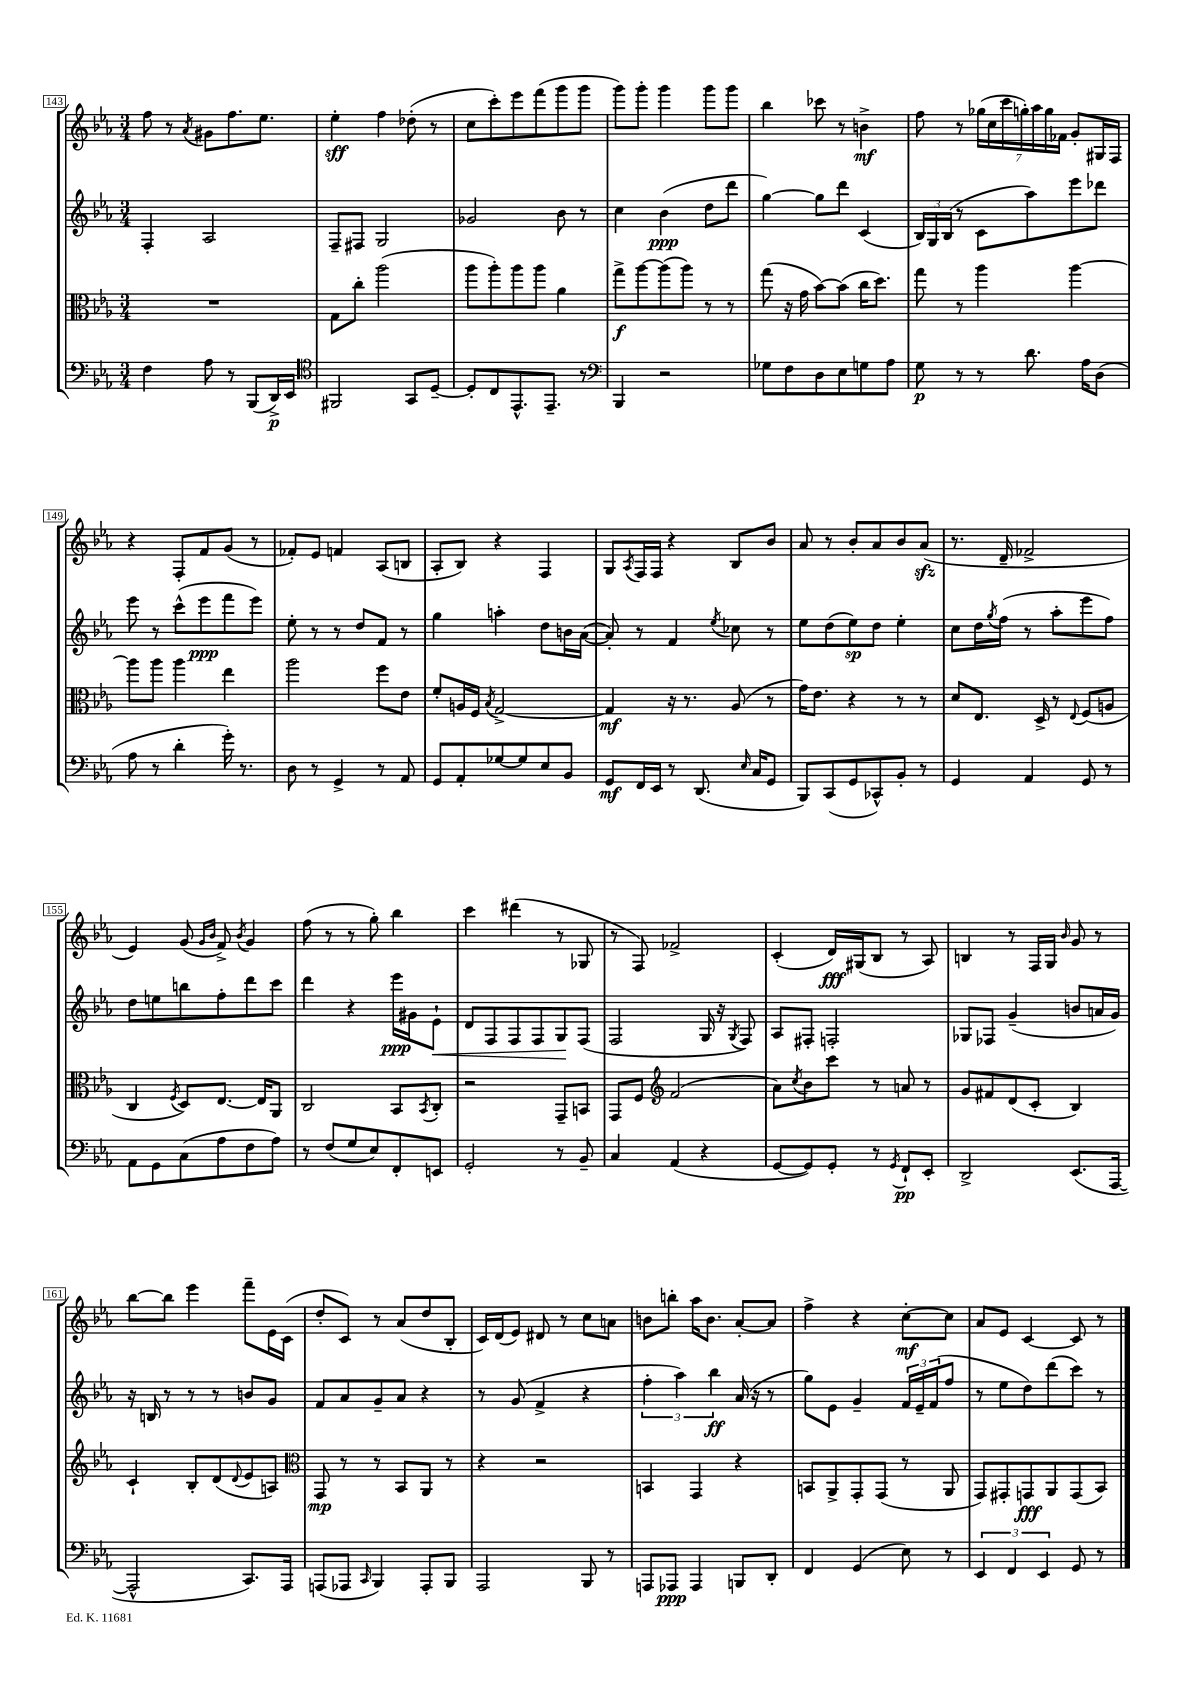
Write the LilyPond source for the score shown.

<<
\new StaffGroup <<
\new Staff = "s0" {
    \clef treble \key ees \major \numericTimeSignature \time 3/4
    f''8 r8 \acciaccatura { aes'8 } gis'8 f''8. ees''8. |
    ees''4-.\sff f''4 des''8-.( r8 |
    c''8 c'''8-.) ees'''8 f'''8( g'''8 g'''8 |
    g'''8) g'''8-. g'''4 g'''8 g'''8 |
    bes''4 ces'''8 r8 b'4->\mf |
    f''8 r8 \tuplet 7/4 { ges''16( c''16 c'''16 g''16-.) aes''16 g''16 fes'16 } g'8-. gis16 f16 |
    r4 f8-. f'8 g'8( r8 |
    fes'8-.) ees'8 f'4 aes8( b8 |
    aes8-. bes8) r4 f4 |
    g8 \acciaccatura { aes8 } f16 f16 r4 bes8 bes'8 |
    aes'8 r8 bes'8-. aes'8 bes'8 aes'8\sfz( |
    r8. d'16-- fes'2-> |
    ees'4) g'8( \grace { g'16 bes'16 } f'8->) \acciaccatura { bes'8 } g'4 |
    f''8( r8 r8 g''8-.) bes''4 |
    c'''4 dis'''4( r8 ges8 |
    r8 f8) fes'2-> |
    c'4-.( d'16\fff) gis16( bes8 r8 aes8) |
    b4 r8 f16 g16 \grace { bes'16 } g'8 r8 |
    bes''8~ bes''8 ees'''4 f'''8-- ees'16 c'16( |
    d''8-. c'8) r8 aes'8( d''8 bes8-. |
    c'16) d'16( ees'8) dis'8 r8 c''8 a'8 |
    b'8 b''8-. aes''16 b'8. aes'8~-. aes'8 |
    f''4-> r4 c''8~-.\mf c''8 |
    aes'8 ees'8 c'4~ c'8 r8 \bar "|." |
}
\new Staff = "s1" {
    \clef treble \key ees \major \numericTimeSignature \time 3/4
    f4-. aes2 |
    f8-- fis8 g2 |
    ges'2 bes'8 r8 |
    c''4 bes'4\ppp( d''8 d'''8 |
    g''4~) g''8 d'''8 c'4( |
    \tuplet 3/2 { bes16) g16 bes16( } r8 c'8 aes''8) ees'''8 des'''8 |
    ees'''8 r8 c'''8-^( ees'''8\ppp f'''8 ees'''8) |
    ees''8-. r8 r8 d''8 f'8 r8 |
    g''4 a''4-. d''8 b'16 aes'16~( |
    aes'8-.) r8 f'4 \acciaccatura { ees''8 } ces''8 r8 |
    ees''8 d''8( ees''8\sp) d''8 ees''4-. |
    c''8 d''16 \acciaccatura { g''8 } f''16( r8 aes''8-. ees'''8 f''8) |
    d''8 e''8 b''8 f''8-. d'''8 c'''8 |
    d'''4 r4 ees'''16\ppp gis'16 ees'8-!\< |
    d'8 f8 f8 f8 g8\! f8( |
    f2 g16 r16 \acciaccatura { g8 } f8) |
    aes8 fis8-. f2-. |
    ges8 fes8 g'4--( b'8 a'16 g'16) |
    r16 b16 r8 r8 r8 b'8 g'8 |
    f'8 aes'8 g'8-- aes'8 r4 |
    r8 g'8( f'4-> r4 |
    \tuplet 3/2 { f''4-. aes''4) bes''4\ff } aes'16( r16 r8 |
    g''8) ees'8 g'4-- \tuplet 3/2 { f'16 ees'16-- f'16( } f''8 |
    r8 ees''8 d''8) d'''8( c'''8) r8 \bar "|." |
}
\new Staff = "s2" {
    \clef alto \key ees \major \numericTimeSignature \time 3/4
    R2. |
    g8 c''8-. aes''2( |
    aes''8 aes''8-.) aes''8 aes''8 aes'4 |
    g''8->\f aes''8~ aes''8( aes''8) r8 r8 |
    g''8( r16 g'16 bes'8~) bes'8( c''16 d''8.) |
    g''8 r8 aes''4 aes''4~ |
    aes''8 aes''8 aes''4 ees''4 |
    aes''2 f''8 ees'8 |
    f'8-. a16 f16 \acciaccatura { bes8 } g2~-> |
    g4\mf r16 r8. aes8( r8 |
    g'16) ees'8. r4 r8 r8 |
    d'8 ees8. d16-> r8 \appoggiatura { ees8 } f8( a8 |
    c4 \acciaccatura { f8 } d8) ees8.~ ees16 aes,8 |
    c2 bes,8 \acciaccatura { bes,8 } c8-. |
    r2 g,8-- b,8 |
    g,8 f8 \clef treble f'2( |
    aes'8) \acciaccatura { c''8 } bes'8 c'''8 r8 a'8 r8 |
    g'8 fis'8 d'8( c'8-. bes4) |
    c'4-! bes8-. d'8( \appoggiatura { d'8 } ees'8 a8) |
    \clef alto g,8\mp r8 r8 bes,8 aes,8 r8 |
    r4 r2 |
    b,4 g,4 r4 |
    b,8 aes,8-> g,8-. g,8( r8 aes,8 |
    g,8) gis,8-. g,8\fff aes,8 g,8( bes,8) \bar "|." |
}
\new Staff = "s3" {
    \clef bass \key ees \major \numericTimeSignature \time 3/4
    f4 aes8 r8 bes,,8( d,16->\p) ees,16 |
    \clef tenor fis,2 g,8 d8~-- |
    d8-. c8 ees,8.-^ ees,8.-- r8 |
    \clef bass bes,,4 r2 |
    ges8 f8 d8 ees8 g8 aes8 |
    g8\p r8 r8 d'8. aes16 d8( |
    aes8 r8 d'4-. g'16-.) r8. |
    d8 r8 g,4-> r8 aes,8 |
    g,8 aes,8-. ges8~ ges8 ees8 bes,8 |
    g,8\mf f,16 ees,16 r8 d,8.( \grace { ees16 } c16 g,8 |
    bes,,8) c,8( g,8 ces,8-^) bes,8-. r8 |
    g,4 aes,4 g,8 r8 |
    aes,8 g,8 c8( aes8 f8 aes8) |
    r8 f8( g8 ees8) f,8-. e,8 |
    g,2-. r8 bes,8-- |
    c4 aes,4( r4 |
    g,8~ g,8) g,8-. r8 \acciaccatura { g,8 } f,8-!\pp ees,8-. |
    d,2-> ees,8.( aes,,16~ |
    aes,,2-^ c,8.) aes,,16 |
    a,,8( aes,,8 \grace { c,16 } bes,,4) aes,,8-. bes,,8 |
    aes,,2 bes,,8 r8 |
    a,,8 aes,,8\ppp aes,,4 b,,8 d,8-. |
    f,4 g,4( ees8) r8 |
    \tuplet 3/2 { ees,4 f,4 ees,4 } g,8 r8 \bar "|." |
}
>>
>>
\layout { \context { \Score currentBarNumber = #143 \override BarNumber.stencil = #(make-stencil-boxer 0.1 0.3 ly:text-interface::print) } }
